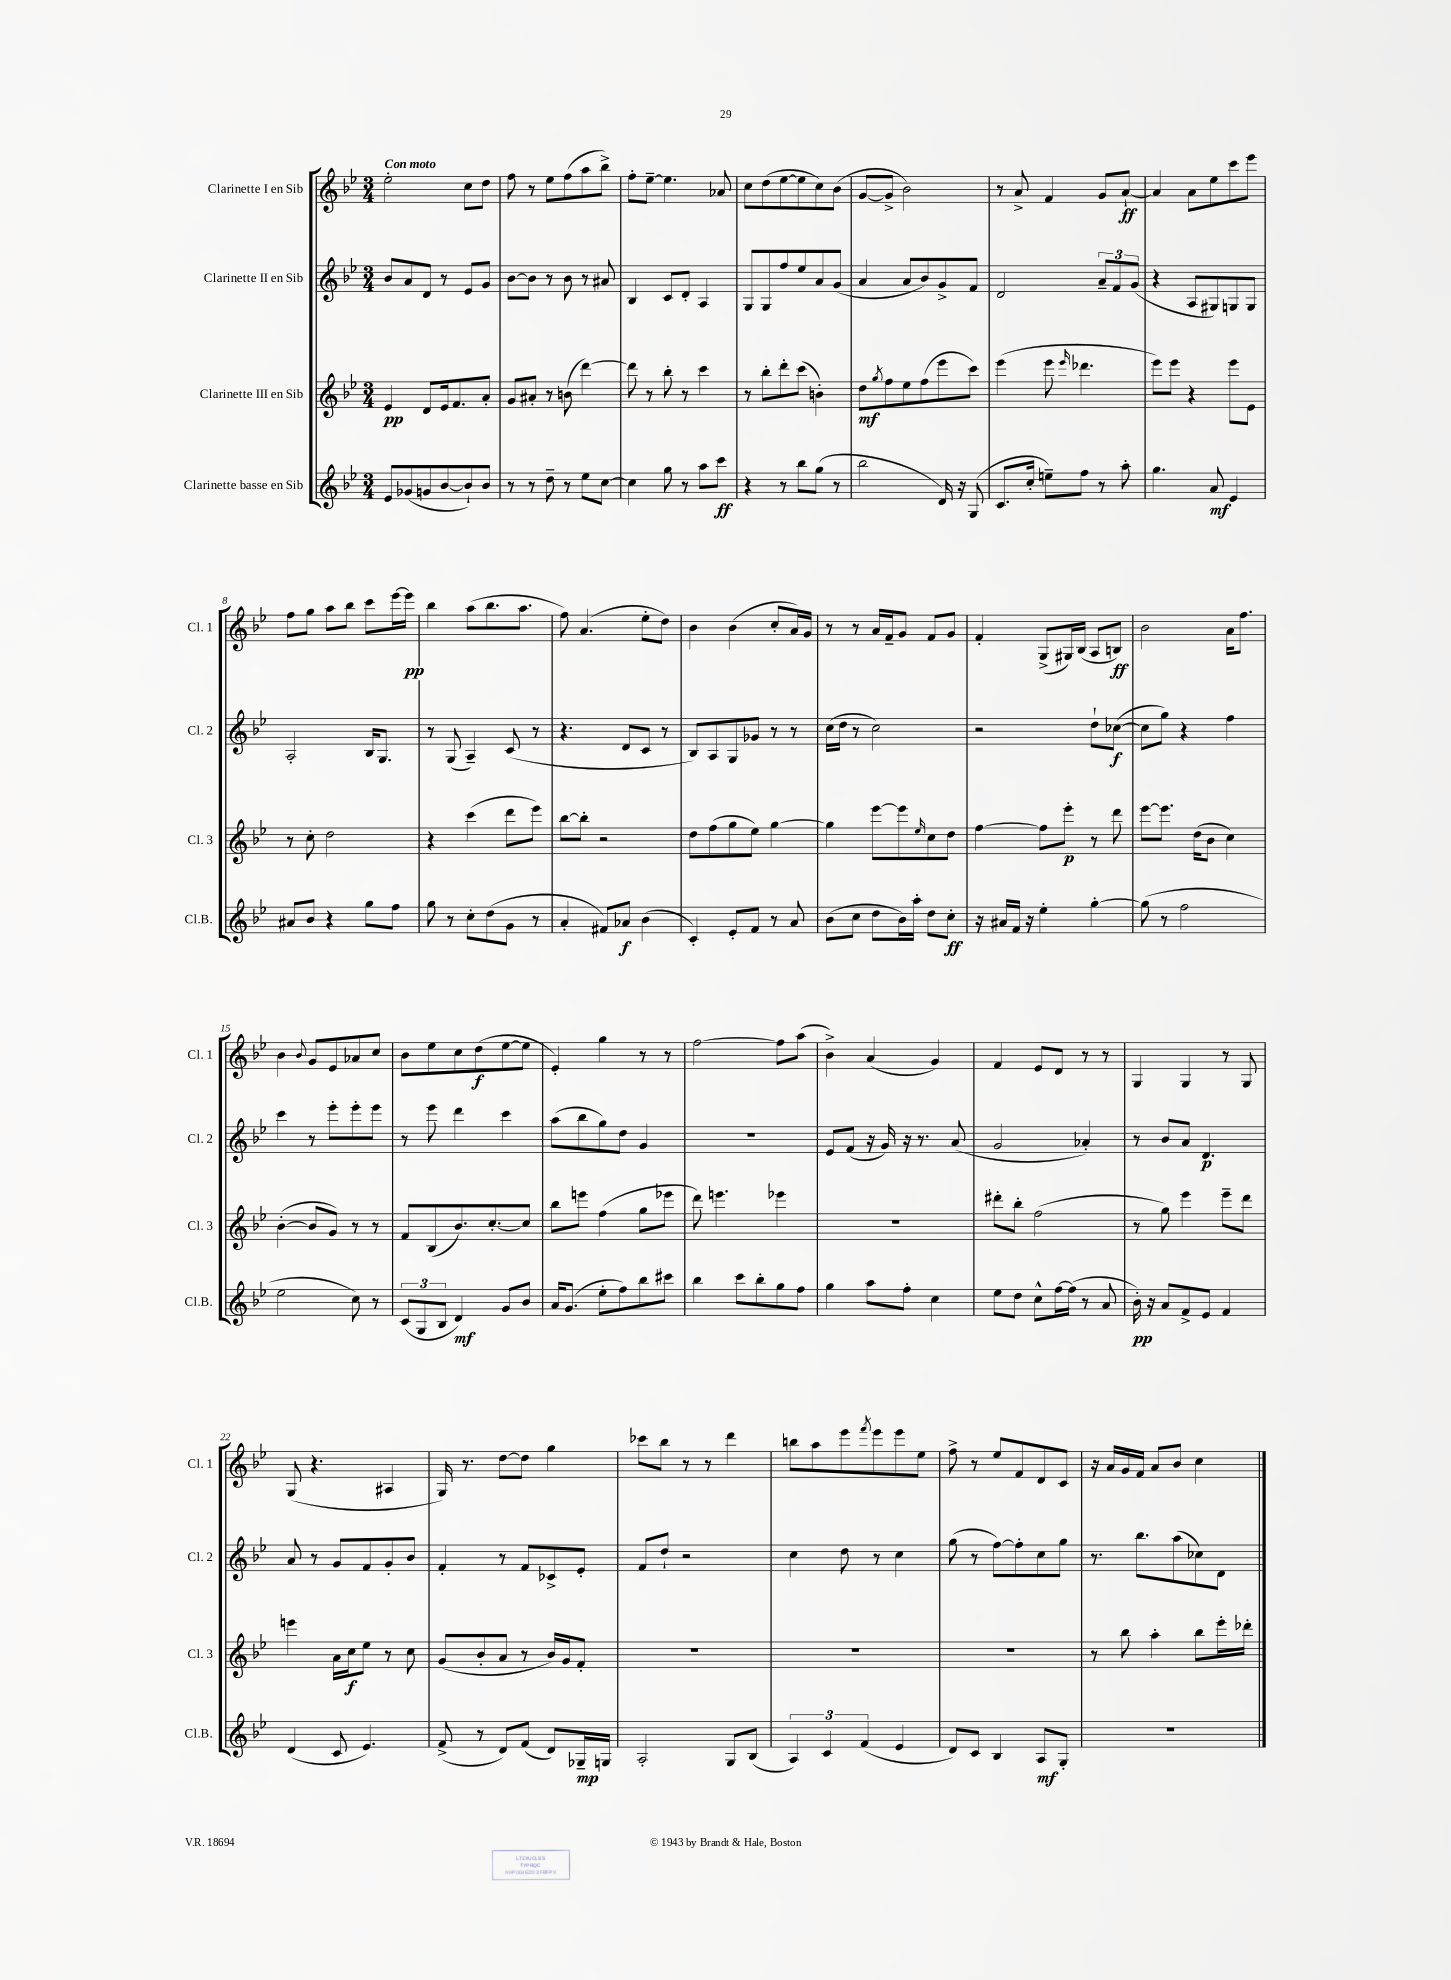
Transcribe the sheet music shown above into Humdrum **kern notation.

**kern	**kern	**kern	**kern
*staff4	*staff3	*staff2	*staff1
*clefG2	*clefG2	*clefG2	*clefG2
*k[b-e-]	*k[b-e-]	*k[b-e-]	*k[b-e-]
*M3/4	*M3/4	*M3/4	*M3/4
8e-	4e-	8b-	2ee-'
(8g-	.	8a	.
8g	8d	8d	.
[8b-	16e-	8r	.
.	8.f	.	.
8b-`])	.	8e-	8cc
8b-	8a'	8g	8dd
=	=	=	=
8r	8g	[8b-	8ff
8r	8a#'	8b-]	8r
8dd~	8r	8r	8ee-
8r	(8b	8b-	(8ff
8ee-	[4ddd)	8r	8aa
[8cc	.	8a#	8bb-^)
=	=	=	=
4cc]	8ddd]	4B-	8ff'
.	8r	.	[8ee-~
8gg	8bb-'	8c	4.ee-]
8r	8r	8d'	.
8aa	4ccc	4A	.
8ccc	.	.	8a-
=	=	=	=
4r	8r	8G	8cc
.	8bb-'	8G	(8dd
8r	8ddd'	8ff	[8ee-
8bb-	(8ccc	8ee-	8ee-]
(8gg	4b')	8a	8cc)
8r	.	(8g	(8b-
=	=	=	=
2bb-	8dd	4a	[8g
.	8qgg	.	.
.	8ff	.	8g^]
.	8ee-	8a	2b-)
.	(8ff	8b-)	.
16d)	8eee-	8g^	.
16r	.	.	.
(8G	8ccc)	8f	.
=	=	=	=
8.c	(4eee-	2d	8r
.	.	.	8a^
16cc'	.	.	.
8ee~)	8eee-	.	4f
.	16qqeee-	.	.
8ff	4.ddd-	.	.
8r	.	12a~	8g
.	.	12f	.
8aa'	.	.	[8a`
.	.	(12g	.
=	=	=	=
4.gg	8eee-)	4r	4a]
.	8eee-	.	.
.	4r	8A	8a
8a	.	8G#)	8ee-
4e-	8eee-	8G	8ccc
.	8e-	8G	8eee-
=	=	=	=
8a#	8r	2A'	8ff
8b-	8cc'	.	8gg
4r	2dd	.	8aa
.	.	.	8bb-
8gg	.	16B-	8ccc
.	.	8.G	.
8ff	.	.	[16eee-
.	.	.	16eee-]
=	=	=	=
8gg	4r	8r	4bb-
8r	.	(8G	.
8cc'	(4ccc	4A~)	(8aa
(8dd	.	.	8.bb-
8g	8ddd	(8c	.
.	.	.	8.aa
8r	8eee-)	8r	.
=	=	=	=
4a'	[8bb-	4.r	8ff)
.	8bb-']	.	(4.a
8f#)	2r	.	.
8a-	.	8d	.
(4b-	.	8c	8ee-'
.	.	8r	8dd)
=	=	=	=
4c')	8dd	8B-)	4b-
.	(8ff	8A	.
8e-'	8gg	8G	(4b-
8f	8ee-)	8g-	.
8r	[4gg	8r	8cc'
8a	.	8r	16a)
.	.	.	16g
=	=	=	=
(8b-	4gg]	(16cc	8r
.	.	16dd	.
8cc	.	8r	8r
8dd	[8eee-	2cc)	16a
.	.	.	16f~
16b-)	8eee-]	.	8g
16aa'	.	.	.
.	16qqee-	.	.
8dd	8cc	.	8f
8cc'	8dd	.	8g
=	=	=	=
16r	[4ff	2r	4f'
16a#	.	.	.
16f	.	.	.
16r	.	.	.
4ee-'	8ff]	.	(8G^
.	8eee-'	.	16G#)
.	.	.	(16B-
[4gg'	8r	8dd`	8A
.	8ddd	([8cc-	8B)
=	=	=	=
(8gg]	[8eee-	8cc-]	2b-
8r	8.eee-]	8gg)	.
2ff	.	4r	.
.	(16dd	.	.
.	8b-	.	.
.	4cc)	4ff	16a
.	.	.	8.ff
=	=	=	=
2ee-	([4b-'	4ccc	4b-
.	.	.	8qqb-
.	8b-]	8r	8g
.	8g)	8eee-'	8e-
8cc)	8r	8eee-'	8a-
8r	8r	8eee-	8cc
=	=	=	=
(12c	8f	8r	8b-
12G	.	.	.
.	(8B-	8eee-	8ee-
12B-	.	.	.
4d)	8.b-)	4ddd	8cc
.	.	.	(8dd
.	[8.cc'	.	.
8g	.	4ccc	[8ee-
8b-	8cc]	.	8ee-]
=	=	=	=
16a	8bb-	(8aa	4e-')
(8.g	.	.	.
.	8eee	8bb-	.
8ee-'	(4ff	8gg)	4gg
8ff)	.	8dd	.
8bb-	8gg	4g	8r
8ccc#	8eee-	.	8r
=	=	=	=
4bb-	8ddd)	2.r	[2ff
.	4.eee	.	.
8ccc	.	.	.
8bb-'	.	.	.
8gg	4eee-	.	8ff]
8ff	.	.	(8aa
=	=	=	=
4gg	2.r	8e-	4b-^)
.	.	(8f	.
8aa	.	16r	(4a
.	.	16g)	.
8ff'	.	16r	.
.	.	8.r	.
4cc	.	.	4g)
.	.	(8a	.
=	=	=	=
8ee-	8ddd#'	2g	4f
8dd	8bb-'	.	.
8cc^^	(2ff	.	8e-
[16ff	.	.	8d
(16ff]	.	.	.
8r	.	4a-')	8r
8a	.	.	8r
=	=	=	=
16b-')	8r	8r	4G
16r	.	.	.
8a	8gg)	8b-	.
8f^	4eee-	8a	4G
8e-	.	4.d	.
4f	8eee-~	.	8r
.	8ddd	.	8G
=	=	=	=
(4d	4eee	8a	(8G
.	.	8r	4.r
8c	16a	8g	.
.	16cc	.	.
4.e-)	8ee-	8f	.
.	8r	8g'	4A#
.	8cc	8b-	.
=	=	=	=
(8f^	(8g	4f'	16G)
.	.	.	8.r
8r	8b-'	.	.
8d)	8a	8r	[8dd
(8f	8r	8f	8dd]
8d)	16b-)	8c-^	4gg
.	16g	.	.
16G-~	8f'	8e-'	.
16G	.	.	.
=	=	=	=
2A'	2.r	8f	8ccc-
.	.	8dd`	8bb-
.	.	2r	8r
.	.	.	8r
8G	.	.	4ddd
(8B-	.	.	.
=	=	=	=
6A)	2.r	4cc	8bb
.	.	.	8aa
6c	.	.	.
.	.	8dd	8eee-
(6f	.	.	.
.	.	.	8qfff
.	.	8r	8eee-
4e-	.	4cc	8eee-
.	.	.	8ee-
=	=	=	=
8d)	2.r	(8gg	8ff^
8c	.	8r	8r
4B-	.	[8ff)	8ee-
.	.	8ff']	8f
8A	.	8cc	8d
8G'	.	8gg	8c
=	=	=	=
2.r	8r	8.r	16r
.	.	.	16a
.	8bb-	.	16g
.	.	8.bb-	16f
.	4aa'	.	8a
.	.	(8aa	8b-
.	8bb-	8cc-)	4cc
.	16eee-'	8d	.
.	16ddd-'	.	.
==	==	==	==
*-	*-	*-	*-
